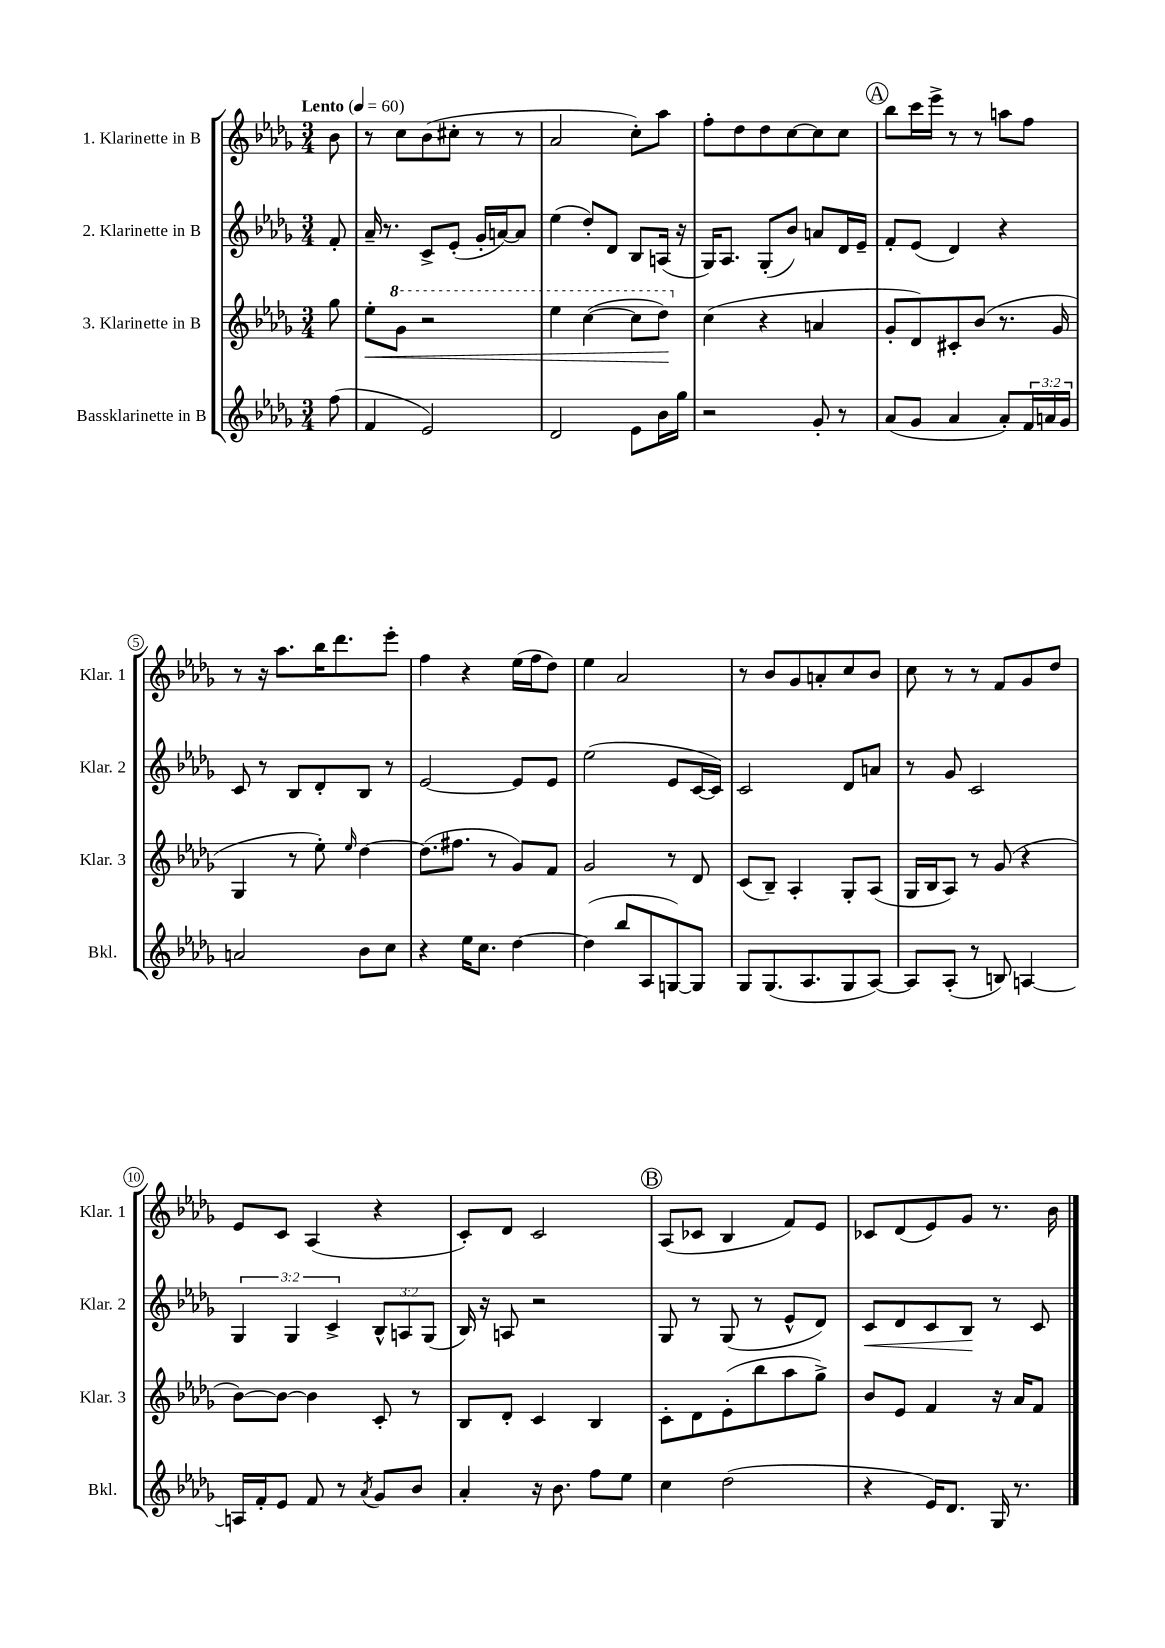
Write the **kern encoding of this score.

**kern	**kern	**kern	**kern
*staff4	*staff3	*staff2	*staff1
*clefG2	*clefG2	*clefG2	*clefG2
*k[b-e-a-d-g-]	*k[b-e-a-d-g-]	*k[b-e-a-d-g-]	*k[b-e-a-d-g-]
*M3/4	*M3/4	*M3/4	*M3/4
*MM60	*MM60	*MM60	*MM60
(8ff	8gg-	8f'	8b-
=	=	=	=
4f	8ee-'	16a-~	8r
.	.	8.r	.
.	8gg-	.	8cc
2e-)	2r	8c^	(8b-
.	.	(8e-'	8cc#'
.	.	16g-'	8r
.	.	[16a)	.
.	.	8a]	8r
=	=	=	=
2d-	4eee-	(4ee-	2a-
.	([4ccc	8dd-')	.
.	.	8d-	.
8e-	8ccc]	8B-	8cc')
16b-	8ddd-)	(16A	8aa-
16gg-	.	16r	.
=	=	=	=
2r	(4cc	16G-)	8ff'
.	.	8.A-	.
.	.	.	8dd-
.	4r	(8G-'	8dd-
.	.	8b-)	[8cc
8g-'	4a	8a	8cc]
8r	.	16d-	8cc
.	.	16e-~	.
=	=	=	=
(8a-	8g-'	8f'	8bb-
8g-	8d-)	(8e-	16ccc
.	.	.	16eee-^
4a-	8c#'	4d-)	8r
.	(8b-	.	8r
8a-')	8.r	4r	8aa
24f	.	.	8ff
24a	.	.	.
.	16g-	.	.
24g-	.	.	.
=	=	=	=
2a	4G-	8c	8r
.	.	8r	16r
.	.	.	8.aa-
.	8r	8B-	.
.	8ee-')	8d-'	16bb-
.	.	.	8.ddd-
.	16qqee-	.	.
8b-	[4dd-	8B-	.
8cc	.	8r	8eee-'
=	=	=	=
4r	(8.dd-]	[2e-	4ff
.	8.ff#	.	.
16ee-	.	.	4r
8.cc	.	.	.
.	8r	.	.
[4dd-	8g-)	8e-]	(16ee-
.	.	.	16ff
.	8f	8e-	8dd-)
=	=	=	=
(4dd-]	2g-	(2ee-	4ee-
8bb-	.	.	2a-
8A-	.	.	.
[8G)	8r	8e-	.
8G]	8d-	[16c	.
.	.	16c])	.
=	=	=	=
8G-	(8c	2c	8r
(8.G-	8B-~)	.	8b-
.	4A-'	.	8g-
8.A-	.	.	.
.	.	.	8a'
8G-	8G-'	8d-	8cc
[8A-)	(8A-	8a	8b-
=	=	=	=
8A-]	16G-	8r	8cc
.	16B-	.	.
(8A-'	8A-)	8g-	8r
8r	8r	2c	8r
8B)	(8g-	.	8f
[4A	4r	.	8g-
.	.	.	8dd-
=	=	=	=
16A]	[8b-)	6G-	8e-
16f'	.	.	.
8e-	8b-_	.	8c
.	.	6G-	.
8f	4b-]	.	(4A-
.	.	6c^	.
8r	.	.	.
8qa-	.	.	.
8g-	8c'	12B-^^	4r
.	.	12A	.
8b-	8r	.	.
.	.	(12G-	.
=	=	=	=
4a-'	8B-	16B-)	8c')
.	.	16r	.
.	8d-'	8A	8d-
16r	4c	2r	2c
8.b-	.	.	.
8ff	4B-	.	.
8ee-	.	.	.
=	=	=	=
4cc	8c'	8G-	(8A-
.	8d-	8r	8c-
(2dd-	(8e-'	(8G-	4B-
.	8bb-	8r	.
.	8aa-	8e-^^	8f)
.	8gg-^)	8d-)	8e-
=	=	=	=
4r	8b-	8c	8c-
.	8e-	8d-	(8d-
16e-)	4f	8c	8e-)
8.d-	.	.	.
.	.	8B-	8g-
16G-	16r	8r	8.r
8.r	16a-	.	.
.	8f	8c	.
.	.	.	16b-
==	==	==	==
*-	*-	*-	*-
